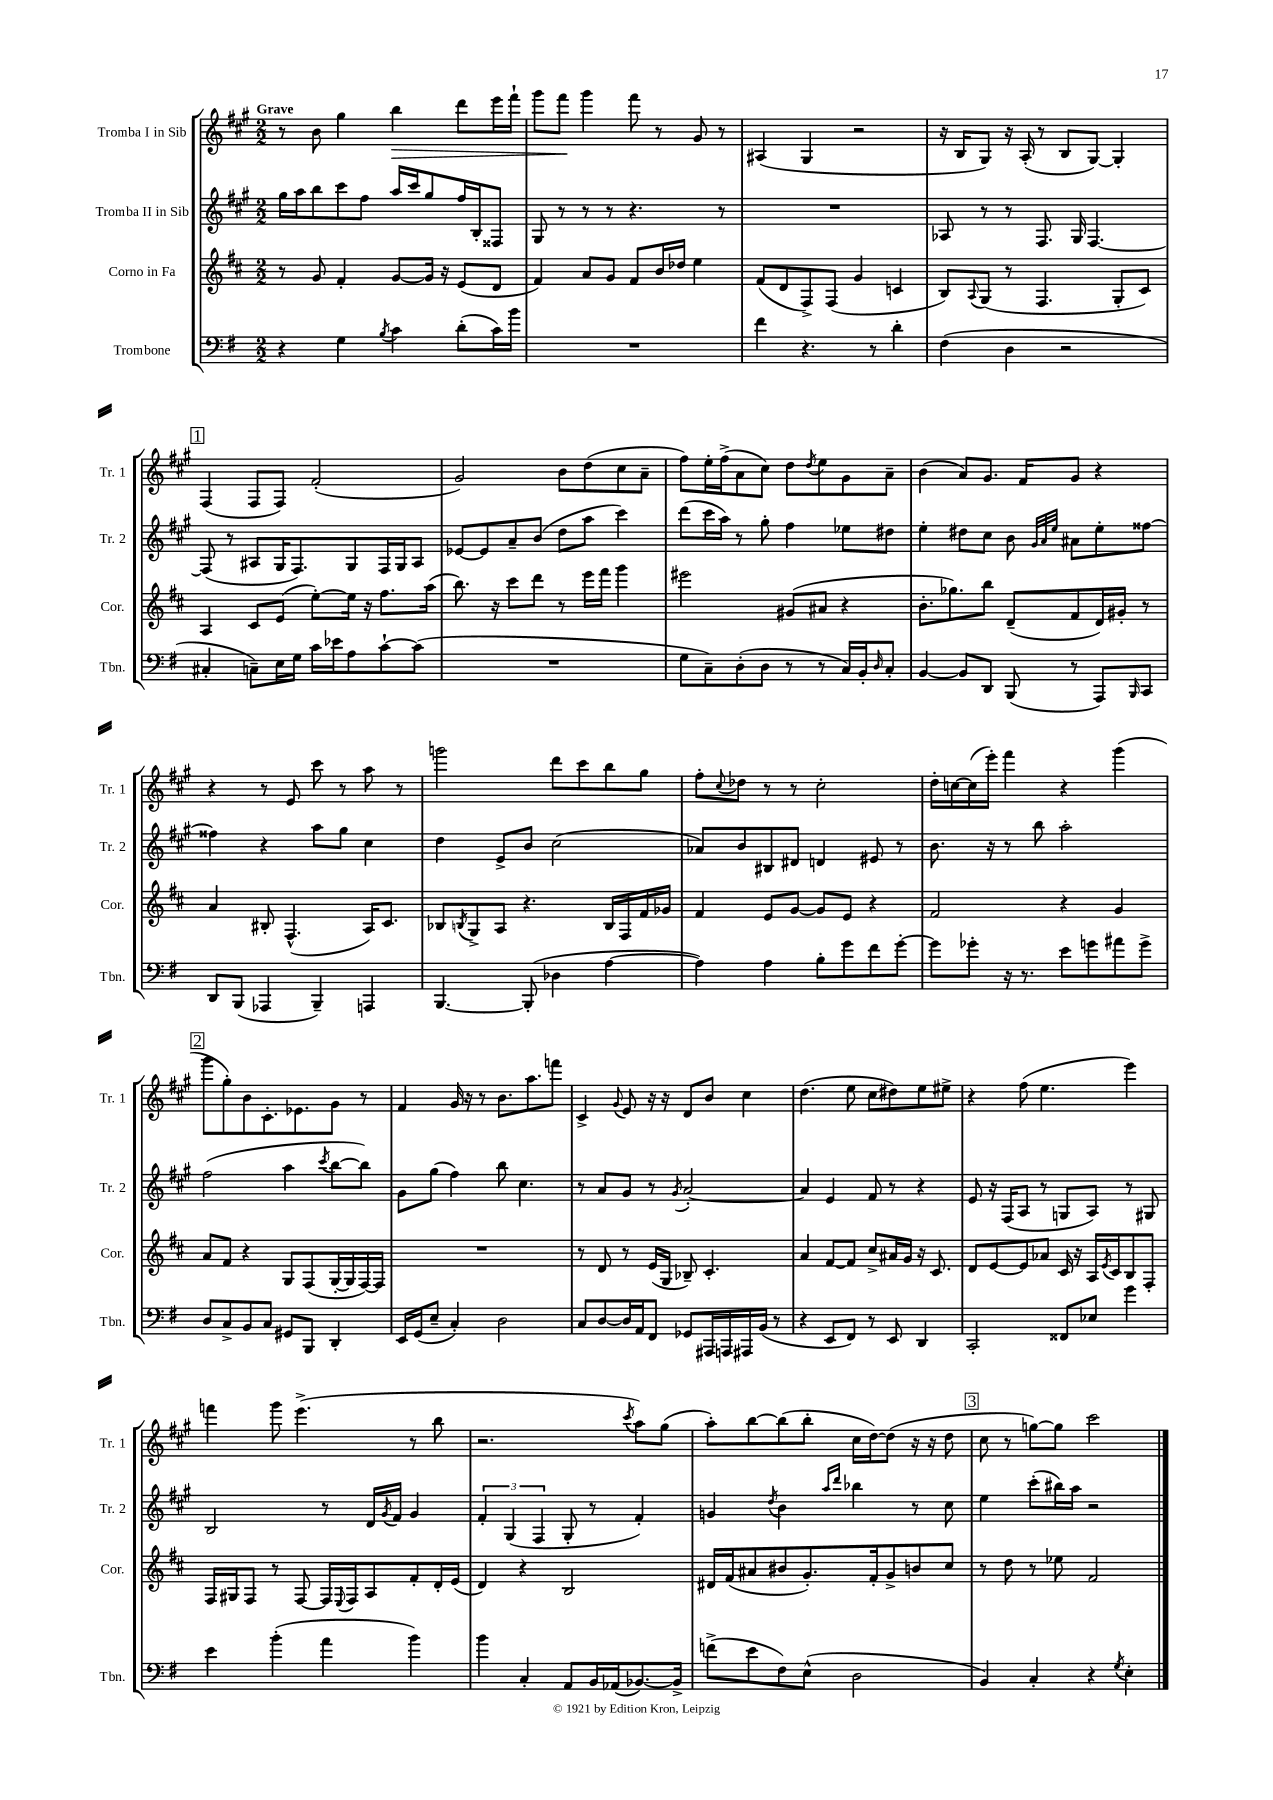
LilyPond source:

<<
\new StaffGroup <<
\new Staff = "s0" \with { instrumentName = "Tromba I in Sib" shortInstrumentName = "Tr. 1" } {
    \clef treble \key a \major \numericTimeSignature \time 2/2 \tempo "Grave"
    r8 b'8 gis''4 b''4\> d'''8 e'''16 fis'''16-! |
    gis'''8 fis'''8\! gis'''4 fis'''8 r8 gis'8 r8 |
    ais4( gis4 r2 |
    r16 b16 gis8) r16 a16-.( r8 b8 gis8~) gis4-. |
    \mark \markup { \box "1" } fis4( fis8 fis8) fis'2-.( |
    gis'2) b'8 d''8( cis''8 a'8-- |
    fis''8) e''16-. fis''16->( a'8 cis''8) d''8 \acciaccatura { d''8 } e''8 gis'8 a'8-- |
    b'4( a'8) gis'8. fis'16 gis'8 r4 |
    r4 r8 e'8 cis'''8 r8 a''8 r8 |
    g'''2 d'''8 cis'''8 b''8 gis''8 |
    fis''8-. \appoggiatura { cis''8 } des''8 r8 r8 cis''2-. |
    d''16-. c''16~ c''16( e'''16-.) fis'''4 r4 gis'''4( |
    \mark \markup { \box "2" } gis'''8 gis''8-.) b'8 cis'8.-. ees'8. gis'8 r8 |
    fis'4 gis'16 r16 r8 b'8. a''8. f'''8 |
    cis'4-> \appoggiatura { gis'8 } e'8 r16 r16 d'8 b'8 cis''4 |
    d''4.( e''8 cis''8 dis''8) e''8 eis''8-> |
    r4 fis''8( e''4. e'''4) |
    f'''4 gis'''8 e'''4.->( r8 b''8 |
    r2. \acciaccatura { cis'''8 } a''8) gis''8( |
    a''8-.) b''8~ b''8( b''8-. cis''16 d''16~) d''8( r16 r16 d''8 |
    \mark \markup { \box "3" } cis''8 r8 g''8~) g''8 cis'''2 \bar "|." |
}
\new Staff = "s1" \with { instrumentName = "Tromba II in Sib" shortInstrumentName = "Tr. 2" } {
    \clef treble \key a \major \numericTimeSignature \time 2/2
    gis''16 a''16 b''8 cis'''8 fis''8 a''16 cis'''16 gis''8 fis''16 b16-. fisis8 |
    gis8 r8 r8 r8 r4. r8 |
    R1 |
    aes8 r8 r8 fis8. gis16 fis4.~ |
    \mark \markup { \box "1" } fis8( r8 ais8 gis16 fis8.) gis8 fis16 gis16 ais8 |
    ees'8~ ees'8 a'8-- b'8( d''8 a''8 cis'''4) |
    d'''8( cis'''16 a''16) r8 gis''8-. fis''4 ees''8 dis''8 |
    e''4-. dis''8 cis''8 b'8 \grace { gis'32 a'32 e''32 } ais'8 e''8-. fisis''8~ |
    fisis''4 r4 a''8 gis''8 cis''4 |
    d''4 e'8-> b'8 cis''2( |
    aes'8) b'8 bis8 dis'8 d'4 eis'8 r8 |
    b'8. r16 r8 b''8 a''2-. |
    \mark \markup { \box "2" } fis''2( a''4 \acciaccatura { cis'''8 } b''8~ b''8) |
    gis'8 gis''8( fis''4) b''8 cis''4. |
    r8 a'8 gis'8 r8 \acciaccatura { gis'8 } a'2~-. |
    a'4 e'4 fis'8 r8 r4 |
    e'8 r16 fis16( a8 r8 g8 a8) r8 gis8 |
    b2 r8 d'16 \acciaccatura { gis'8 } fis'16 gis'4 |
    \tuplet 3/2 { fis'4-. gis4( fis4 } gis8-. r8 fis'4-.) |
    g'4 \acciaccatura { d''8 } b'4 \grace { a''16 d'''16 } bes''4 r8 cis''8 |
    \mark \markup { \box "3" } e''4 cis'''8-.( bis''16) a''16 r2 \bar "|." |
}
\new Staff = "s2" \with { instrumentName = "Corno in Fa" shortInstrumentName = "Cor." } {
    \clef treble \key d \major \numericTimeSignature \time 2/2
    r8 g'8 fis'4-. g'8~ g'16 r16 e'8( d'8 |
    fis'4) a'8 g'8 fis'8 b'16 des''16 e''4 |
    fis'8( d'8 fis8->) fis8( g'4 c'4 |
    b8) \appoggiatura { a8 } g8( r8 fis4. g8-. cis'8) |
    \mark \markup { \box "1" } a4 cis'8 e'8( e''8~-.) e''16 r16 fis''8. a''16( |
    b''8.) r16 cis'''8 d'''8 r8 e'''16 fis'''16 g'''4 |
    eis'''2 gis'8( ais'8 r4 |
    b'8.-. ges''8.) b''8 d'8--( fis'8 d'16) gis'16-. r8 |
    a'4 bis8-. fis4.-^( a16) cis'8. |
    bes8 \acciaccatura { b8 } g8-> a8 r4. b16 fis16 fis'16 ges'16 |
    fis'4 e'8 g'8~ g'8 e'8 r4 |
    fis'2 r4 g'4 |
    \mark \markup { \box "2" } a'8 fis'8 r4 g8 fis8( g16~-. g16 fis16~) fis16 |
    R1 |
    r8 d'8 r8 e'16( g16 bes8--) cis'4.-. |
    a'4 fis'8~ fis'8 cis''8-> ais'16 g'16 r16 cis'8. |
    d'8 e'8~ e'8 aes'8 cis'16 r16 a16 \acciaccatura { e'8 } cis'16 b8 fis8-. |
    fis16 gis16 fis8 r8 fis8~ fis16 \appoggiatura { e8 } fis16 a8 fis'8-. d'16-. e'16( |
    d'4) r4 b2 |
    dis'16 fis'16( ais'8 bis'8 g'8.-.) fis'16-. g'8-> b'8 cis''8 |
    \mark \markup { \box "3" } r8 d''8 r8 ees''8 fis'2 \bar "|." |
}
\new Staff = "s3" \with { instrumentName = "Trombone" shortInstrumentName = "Tbn." } {
    \clef bass \key g \major \numericTimeSignature \time 2/2
    r4 g4 \acciaccatura { b8 } c'4 d'8-.( c'16) b'16 |
    R1 |
    fis'4 r4. r8 d'4-. |
    fis4( d4 r2 |
    \mark \markup { \box "1" } cis4-. c8--) e16 g16 c'16 ees'16 a8 c'8~-! c'8( |
    R1 |
    g8 c8--) d8-.( d8 r8 r8 c16) b,16-. \grace { d16 } c8-. |
    b,4~ b,8 d,8 b,,8( r8 a,,8) \grace { b,,16 } c,8 |
    d,8 b,,8( aes,,4 b,,4--) a,,4 |
    b,,4.~ b,,8-.( des4 a4~ |
    a4) a4 b8-. g'8 fis'8 g'8~-. |
    g'8 ges'8-. r16 r8. e'8 g'8 ais'8 g'8-> |
    \mark \markup { \box "2" } d8 c8-> b,8 c8 gis,8 b,,8 d,4-. |
    e,16 g,16( e8-- c4-.) d2 |
    c8 d8~ d16 a,16 fis,8 ges,8 ais,,16 a,,16 ais,,16 b,16( r8 |
    r4 e,8 fis,8) r8 e,8 d,4 |
    c,2-. fisis,8 ees8 g'4 |
    e'4 b'4-.( a'4 b'4) |
    b'4 c4-. a,8 b,16 aes,16( bes,8.~) bes,16-> |
    f'8->( e'8 fis8) e8-^( d2 |
    \mark \markup { \box "3" } b,4) c4-. r4 \acciaccatura { g8 } e4-. \bar "|." |
}
>>
>>
\layout { \context { \Score \remove "Bar_number_engraver" } }
